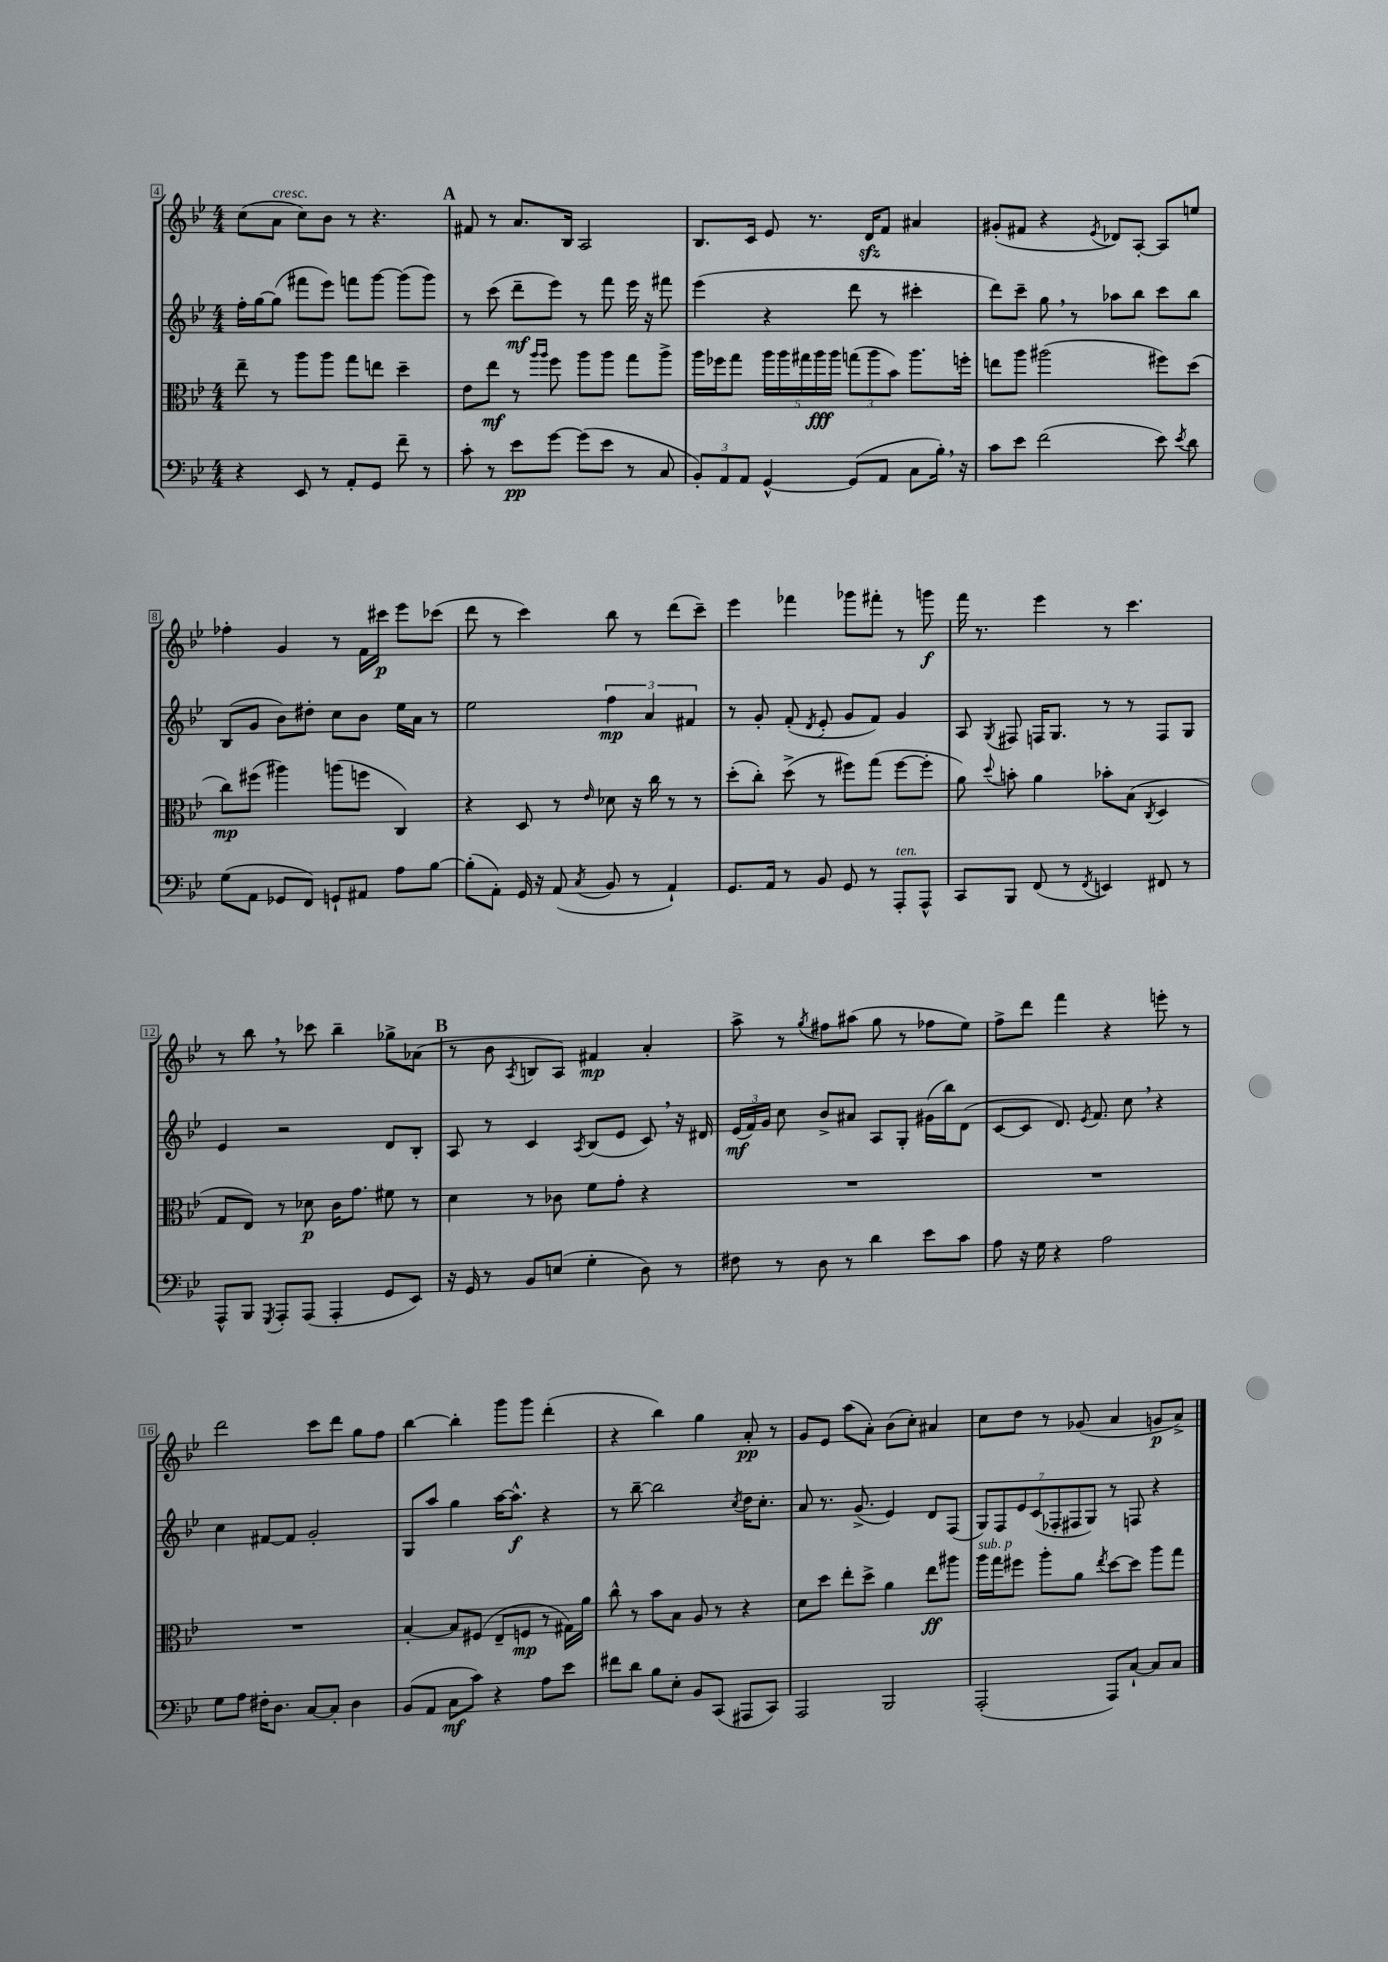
<<
\new StaffGroup <<
\new Staff = "s0" {
    \clef treble \key bes \major \numericTimeSignature \time 4/4
    \autoBeamOff c''8[( a'8]^\markup { \italic "cresc." } c''8[) bes'8] r8 r4. |
    \mark \markup { \bold "A" } fis'8 r8 a'8.[ bes16] a2 |
    bes8.[ c'16] ees'8 r8. d'16[\sfz f'8] ais'4 |
    gis'8[-.( fis'8] r4 \acciaccatura { ees'8 } des'8[) a8]~-. a8[ e''8] |
    fes''4-. g'4 r8 f'16[ cis'''16]\p ees'''8[ ces'''8]( |
    d'''8 r8 c'''4) bes''8 r8 d'''8[( c'''8]--) |
    ees'''4 fes'''4 ges'''8[ fis'''8]-. r8 g'''8\f |
    f'''16 r8. ees'''4 r8 c'''4. |
    r8 bes''8 \breathe r8 ces'''8 bes''4-- ges''8[-> aes'8]( |
    \mark \markup { \bold "B" } r8 bes'8 \acciaccatura { a8 } b8[ a8]) fis'4\mp a'4-. |
    a''8-> r8 \acciaccatura { g''8 } fis''8[ ais''8]( g''8 r8 fes''8[ ees''8]) |
    f''8[-> d'''8] f'''4 r4 e'''8-. r8 |
    d'''2 c'''8[ d'''8] g''8[ f''8] |
    bes''4~ bes''4-. g'''8[ g'''8] d'''4-.( |
    r4 bes''4) g''4 a'8-.\pp r8 |
    g'8[ ees'8] a''8[( a'8]-.) bes'8[( c''8]-.) ais'4 |
    c''8[ d''8] r8 ges'8( a'4 g'8[\p a'8]->) \bar "|." |
}
\new Staff = "s1" {
    \clef treble \key bes \major \numericTimeSignature \time 4/4
    \autoBeamOff f''16[-. g''16~ g''8]( fis'''8[ ees'''8]) f'''8[ g'''8]~ g'''8[( g'''8]) |
    \mark \markup { \bold "A" } r8 c'''8( d'''8[--\mf ees'''8]) r8 f'''8 ees'''16 r16 fis'''8 |
    ees'''4( r4 d'''8 r8 cis'''4-. |
    d'''8[) c'''8]-- g''8 \breathe r8 aes''8[ bes''8] c'''8[ bes''8] |
    bes8[( g'8] bes'8[) dis''8]-. c''8[ bes'8] ees''16[ a'16] r8 |
    ees''2 \tuplet 3/2 { f''4\mp a'4 fis'4 } |
    r8 g'8-. f'8-.( \acciaccatura { d'8 } ees'8-. g'8[ f'8]) g'4 |
    a8 \acciaccatura { g8 } fis8 f16[ g8.] r8 r8 f8[ g8] |
    ees'4 r2 d'8[ bes8]-. |
    \mark \markup { \bold "B" } a8 r8 c'4 \acciaccatura { a8 } bes8[( ees'8] c'8) \breathe r16 dis'16 |
    \tuplet 3/2 { ees'16[\mf( f'16) g'16] } c''8 bes'8[-> ais'8] a8[ g8]-. gis'16[( bes''16) d'8]( |
    c'8[~ c'8] d'8.) \acciaccatura { ees'8 } f'8. c''8 \breathe r4 |
    c''4 fis'8[~ fis'8] g'2-. |
    g8[ a''8] g''4 a''16[~ a''8.]-^\f r4 |
    r8 bes''8~-- bes''2 \acciaccatura { c''8 } d''16[ c''8.]-. |
    a'8 r8. g'8.->( ees'4) d'8[ f8]( |
    \tuplet 7/4 { g8[) f8 ees'8 c'8( fes8-. fis8 g8]) } r8 f8 r4 \bar "|." |
}
\new Staff = "s2" {
    \clef alto \key bes \major \numericTimeSignature \time 4/4
    \autoBeamOff ees''8-- r8 a''8[ a''8] g''8[ e''8] d''4-- |
    \mark \markup { \bold "A" } ees'8[ ees''8]\mf r8 \grace { a''16[ a''16] } f''8 a''8[ a''8] g''8[ a''8]-> |
    a''16[ fes''16 g''8] \tuplet 5/4 { a''16[ a''16 gis''16 a''16\fff a''16] } \tuplet 3/2 { g''8[( a''8 bes'8]) } a''8.[ f''16]-. |
    e''8[ a''8] ais''2( fis''8[) d''8]( |
    c''8[\mp) fis''8]( ais''4) a''8[( f''8] c4) |
    r4 d8 r8 \grace { ees'16 } des'8 r16 c''16 r8 r8 |
    d''8[-.( c''8]-.) d''8->( r8 fis''8[) g''8]( fis''8[~ fis''8]-. |
    a'8) \appoggiatura { d''8 } b'8-. a'4 bes'8[-. bes8]( \acciaccatura { c8 } d4 |
    g8[ ees8]) r8 des'8\p c'16[ g'8.] fis'8 r8 |
    \mark \markup { \bold "B" } d'4 r8 ces'8 f'8[ g'8]-. r4 |
    R1 |
    R1 |
    R1 |
    bes4~-. bes8[ fis8]( ees8[-- f8]\mp r8 gis16[) a'16] |
    c''8-^ r8 bes'8[ bes8] a8 r8 r4 |
    d'8[ d''8] ees''8[-. d''8]-> a'4 ees''8[\ff ais''8] |
    a''16[^\markup { \italic "sub. p" } g''16 fis''8] a''8[-. a'8] \acciaccatura { ees''8 } d''8[~ d''8] a''8[ g''8] \bar "|." |
}
\new Staff = "s3" {
    \clef bass \key bes \major \numericTimeSignature \time 4/4
    \autoBeamOff r4 ees,8 r8 a,8[-. g,8] f'8-- r8 |
    \mark \markup { \bold "A" } c'8-. r8 ees'8[\pp g'8]~ g'8[( ees'8] r8 c8 |
    \tuplet 3/2 { bes,8[-.) a,8 a,8] } g,4~-^ g,8[( a,8] c8[ bes16]-.) \breathe r16 |
    c'8[ ees'8] f'2( ees'8) \acciaccatura { ees'8 } d'8 |
    g8[( a,8] ges,8[ f,8]) g,8[-! ais,8] a8[ bes8]~ |
    bes8[-.( a,8]-.) g,16 r16 a,8( \acciaccatura { c8 } bes,8 r8 a,4-!) |
    g,8.[ a,16] r8 bes,8 g,8 r8 a,,8[-.^\markup { \italic "ten." } a,,8]-^ |
    c,8[ bes,,8] f,8( r8 \acciaccatura { f,8 } e,4) fis,8 r8 |
    a,,8[-^ bes,,8] \acciaccatura { g,,8 } a,,8[-. a,,8]( a,,4-. g,8[ ees,8]) |
    \mark \markup { \bold "B" } r16 g,16 r8 bes,8[ e8]( g4-. d8) r8 |
    fis8 r8 d8 r8 d'4 ees'8[ c'8] |
    a8 r16 g16 r4 a2 |
    g8[ a8] fis16[-. d8.] c8[~ c8]-. d4 |
    bes,8[( a,8] c8[\mf c'8]) r4 a8[ ees'8] |
    fis'8[ d'8] bes8[ ees8]-. bes,8[ c,8]( ais,,8[ c,8]) |
    a,,2 bes,,2 |
    a,,2-.( a,,8[) c8]~-! c8[ c8] \bar "|." |
}
>>
>>
\layout { \context { \Score currentBarNumber = #4 \override BarNumber.stencil = #(make-stencil-boxer 0.1 0.3 ly:text-interface::print) } }
